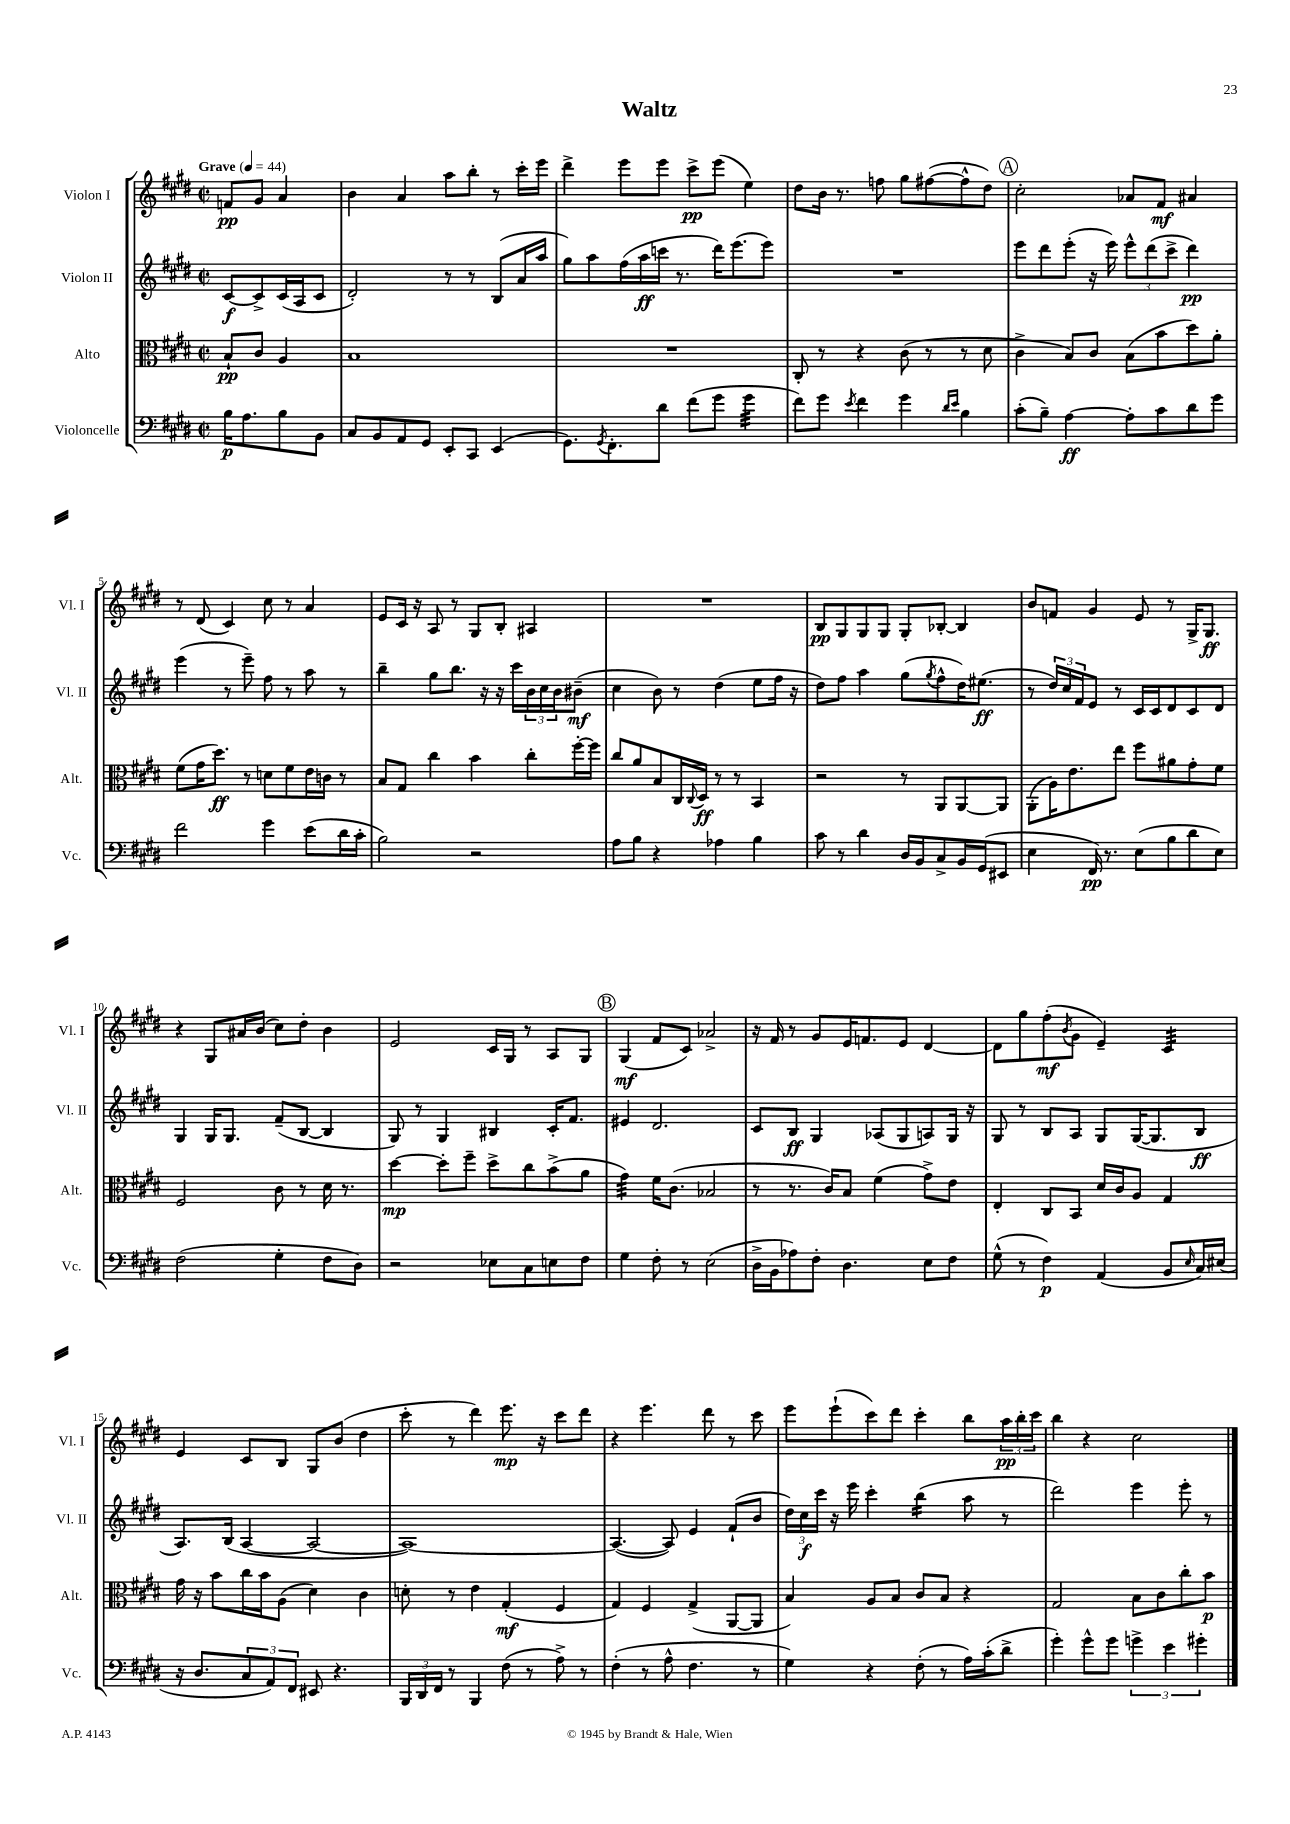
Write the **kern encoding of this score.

**kern	**kern	**kern	**kern
*staff4	*staff3	*staff2	*staff1
*clefF4	*clefC3	*clefG2	*clefG2
*k[f#c#g#d#]	*k[f#c#g#d#]	*k[f#c#g#d#]	*k[f#c#g#d#]
*M2/2	*M2/2	*M2/2	*M2/2
*met(c|)	*met(c|)	*met(c|)	*met(c|)
*MM44	*MM44	*MM44	*MM44
16B\LK	8B`/L	[8c#/L	8f/L
8.A\	.	.	.
.	8c#/J	8c#^/]	8g#/J
8B\	4A/	(16c#/L	4a/
.	.	16A/J	.
8BB\J	.	8c#/J	.
=	=	=	=
8C#/L	1B	2d#'/)	4b\
8BB/	.	.	.
8AA/	.	.	4a/
8GG#/J	.	.	.
8EE'/L	.	8r	8aa\L
8CC#/J	.	8r	8bb'\J
(4EE/	.	(8B/L	8r
.	.	16a/L	16ccc#'\LL
.	.	16aa/JJ	16eee\JJ
=	=	=	=
8.GG#\L)	1r	8gg#\L)	4ddd#^\
.	.	8aa\	.
8qGG#/	.	.	.
8.FF#'\	.	.	.
.	.	(16ff#\L	8eee\L
.	.	16aa\	.
8d#\J	.	16ccc\JJ	8eee\J
.	.	8.r	.
(8f#\L	.	.	8ccc#^\L
8g#\J	.	16ddd#\LK)	(8eee\J
.	.	(8.eee\	.
4g#\	.	.	4ee\)
.	.	8eee\J)	.
=	=	=	=
8f#\L)	8C#'/	1r	8dd#\L
8g#\J	8r	.	16b\Jk
.	.	.	8.r
8qe/	.	.	.
4f#\	4r	.	.
.	.	.	8ff\
4g#\	(8c#\	.	8gg#\L
.	8r	.	([8ff#\
16qqd#/LL	.	.	.
16qqe/JJ	.	.	.
4B\	8r	.	8ff#^^\]
.	8d#\	.	8dd#\J)
=	=	=	=
(8c#'\L	4c#^\	8eee\L	2cc#'\
8B~\J)	.	8ddd#\	.
[4A\	8B/L)	(8eee'\J	.
.	8c#/J	16r	.
.	.	16eee\)	.
8A'\]L	(8B\L	12eee^^\L	8a-/L
.	.	(12ddd#\	.
8c#\	8b\	.	8f#/J
.	.	12ccc#^\J	.
8d#\	8dd#\)	4ddd#\)	4a#/
8g#\J	8a'\J	.	.
=	=	=	=
2f#\	(8f#\L	(4eee\	8r
.	16g#\K	.	(8d#/
.	8.dd#\J)	.	.
.	.	8r	4c#/)
.	8r	8eee~\)	.
4g#\	8d\L	8ff#\	8cc#\
.	8f#\	8r	8r
(8e\L	16e\L	8aa\	4a/
.	16c\JJ	.	.
16d#\L	8r	8r	.
16c#'\JJ	.	.	.
=	=	=	=
2B\)	8B/L	4bb~\	8e/L
.	8G#/J	.	16c#/Jk
.	.	.	16r
.	4cc#\	8gg#\L	8A/
.	.	8.bb\J	8r
2r	4b\	.	8G#/L
.	.	16r	.
.	.	16r	8B'/J
.	.	16ccc#\LL	.
.	8cc#'\L	24b\	4A#/
.	.	24cc#\	.
.	.	24b\J	.
.	[16ff#'\L	(8b#~\J	.
.	16ff#\]JJ	.	.
=	=	=	=
8A\L	8cc#/L	4cc#\	1r
8B\J	8a/	.	.
4r	8B/	8b\)	.
.	16C#/L	8r	.
.	8qqC#/	.	.
.	16D#/JJ	.	.
4A-\	8r	(4dd#\	.
.	8r	.	.
4B\	4BB/	8ee\L	.
.	.	16ff#\Jk	.
.	.	16r	.
=	=	=	=
8c#\	2r	8dd#\L)	8B/L
8r	.	8ff#\J	8G#/
4d#\	.	4aa\	8G#/
.	.	.	8G#/J
16D#/LL	8r	(8gg#\L	8G#'/L
16BB/J	.	.	.
.	.	8qgg#/	.
8C#^/	8AA/L	8ff#^^\	[8B-'/J
16BB/L	[8AA/	16dd#\K)	4B-/]
(16GG#/J	.	(8.ee#\J	.
8EE#/J	8AA/]J	.	.
=	=	=	=
4E\	(8AA'\L	8r	8b/L
.	16A\K)	24dd#/LL)	8f/J
.	.	24cc#/	.
.	8.e\	.	.
.	.	24f#/J	.
16FF#/)	.	8e/J	4g#/
8.r	.	.	.
.	8ee\J	8r	.
(8E\L	8ff#\L	16c#/LL	8e/
.	.	16c#/J	.
8B\	8a#\	8d#/	8r
8d#\	8g#'\	8c#/	16G#^/LK
.	.	.	8.G#/J
8E\J)	8f#\J	8d#/J	.
=	=	=	=
(2F#\	2F#/	4G#/	4r
.	.	16G#/LK	8G#/L
.	.	8.G#/J	.
.	.	.	16a#/L
.	.	.	(16b/JJ
4G#'\	8c#\	(8f#~/L	8cc#\L)
.	8r	[8B/J	8dd#'\J
8F#\L	16d#\	4B/]	4b\
.	8.r	.	.
8D#\J)	.	.	.
=	=	=	=
2r	[4dd#\	8G#/)	2e/
.	.	8r	.
.	8dd#'\]L	4G#/	.
.	8ff#~\J	.	.
8E-\L	8dd#^\L	4B#/	16c#/LL
.	.	.	16G#/JJ
8C#\	8cc#\	.	8r
8E\	(8b^\	16c#'/LK	8A/L
.	.	8.f#/J	.
8F#\J	8a\J	.	8G#/J
=	=	=	=
4G#\	4g#\)	4e#/	(4G#/
8F#'\	16f#\LK	2.d#/	8f#/L
.	(8.c#\J	.	.
8r	.	.	8c#/J)
(2E\	2B-/	.	2a-^/
=	=	=	=
16D#^\LL	8r	8c#/L	16r
16BB\J	.	.	16f#/
8A-\)	8.r	8B/J	8r
8F#'\J	.	4G#/	8g#/L
.	16c#/LK)	.	.
4.D#\	8B/J	.	16e/K
.	.	.	8.f/
.	(4f#\	(8A-/L	.
.	.	8G#/	8e/J
8E\L	8g#^\L)	8A/)	[4d#/
8F#\J	8e\J	16G#/Jk	.
.	.	16r	.
=	=	=	=
(8G#^^\	4E'/	8G#/	8d#\]L
8r	.	8r	8gg#\
4F#\)	8C#/L	8B/L	(8ff#'\
.	.	.	8qb/
.	8BB/J	8A/J	8g#\J
(4AA/	16d#/LL	8G#/L	4e~/)
.	16c#/J	.	.
.	8A/J	([16G#/K	.
.	.	8.G#/]	.
8BB/L	4G#/	.	4c#/
16qqE/	.	.	.
16C#/L)	.	8B/J	.
(16E#/JJ	.	.	.
=	=	=	=
16r	16g#\	8.A/L)	4e/
8.D#/L	16r	.	.
.	8b\L	.	.
.	.	(16B/Jk	.
12C#/	16cc#\L	[4A/	8c#/L
.	16b\J	.	.
12AA/)	.	.	.
.	(8A\J	.	8B/J
12FF#/J	.	.	.
8EE#/	4d#\)	2A/_	8G#/L
4.r	.	.	(8b/J
.	4c#\	.	4dd#\
=	=	=	=
24BBB/LL	8d'\	1A_)	8ccc#'\
24DD#/	.	.	.
24FF#/JJ	.	.	.
8r	8r	.	8r
4BBB/	4e\	.	4ddd#\)
(8F#\	(4G#'/	.	8.eee\
8r	.	.	.
.	.	.	16r
8A^\)	4F#/	.	8ccc#\L
8r	.	.	8ddd#\J
=	=	=	=
(4F#'\	4G#/)	(4.A/_	4r
8r	4F#/	.	4.eee\
8A^^\	.	8A/])	.
4.F#\	(4G#^/	4e/	.
.	.	.	8ddd#\
.	[8AA/L	(8f#`/L	8r
8r	8AA/]J	8b/J	8ccc#\
=	=	=	=
4G#\)	4B/)	24dd#\LL)	8eee\L
.	.	24cc#\	.
.	.	24ccc#\JJ	.
.	.	16r	(8eee`\
.	.	16eee\	.
4r	8A/L	4ccc#'\	8ccc#\)
.	8B/J	.	8ddd#\J
(8F#'\	8c#/L	(4bb\	4ccc#'\
8r	8B/J	.	.
16A\LL)	4r	8aa\	8bb\L
(16c#'\J	.	.	.
8d#^\J	.	8r	24aa\L
.	.	.	24bb'\
.	.	.	24ccc#\JJ
=	=	=	=
4g#'\)	2G#/	2ddd#\)	4bb\
8g#^^\L	.	.	4r
8g#\J	.	.	.
6g^\	8B\L	4eee\	2cc#\
.	8c#\	.	.
6e\	.	.	.
.	8cc#'\	8eee'\	.
6g#'\	.	.	.
.	8b\J	8r	.
==	==	==	==
*-	*-	*-	*-
